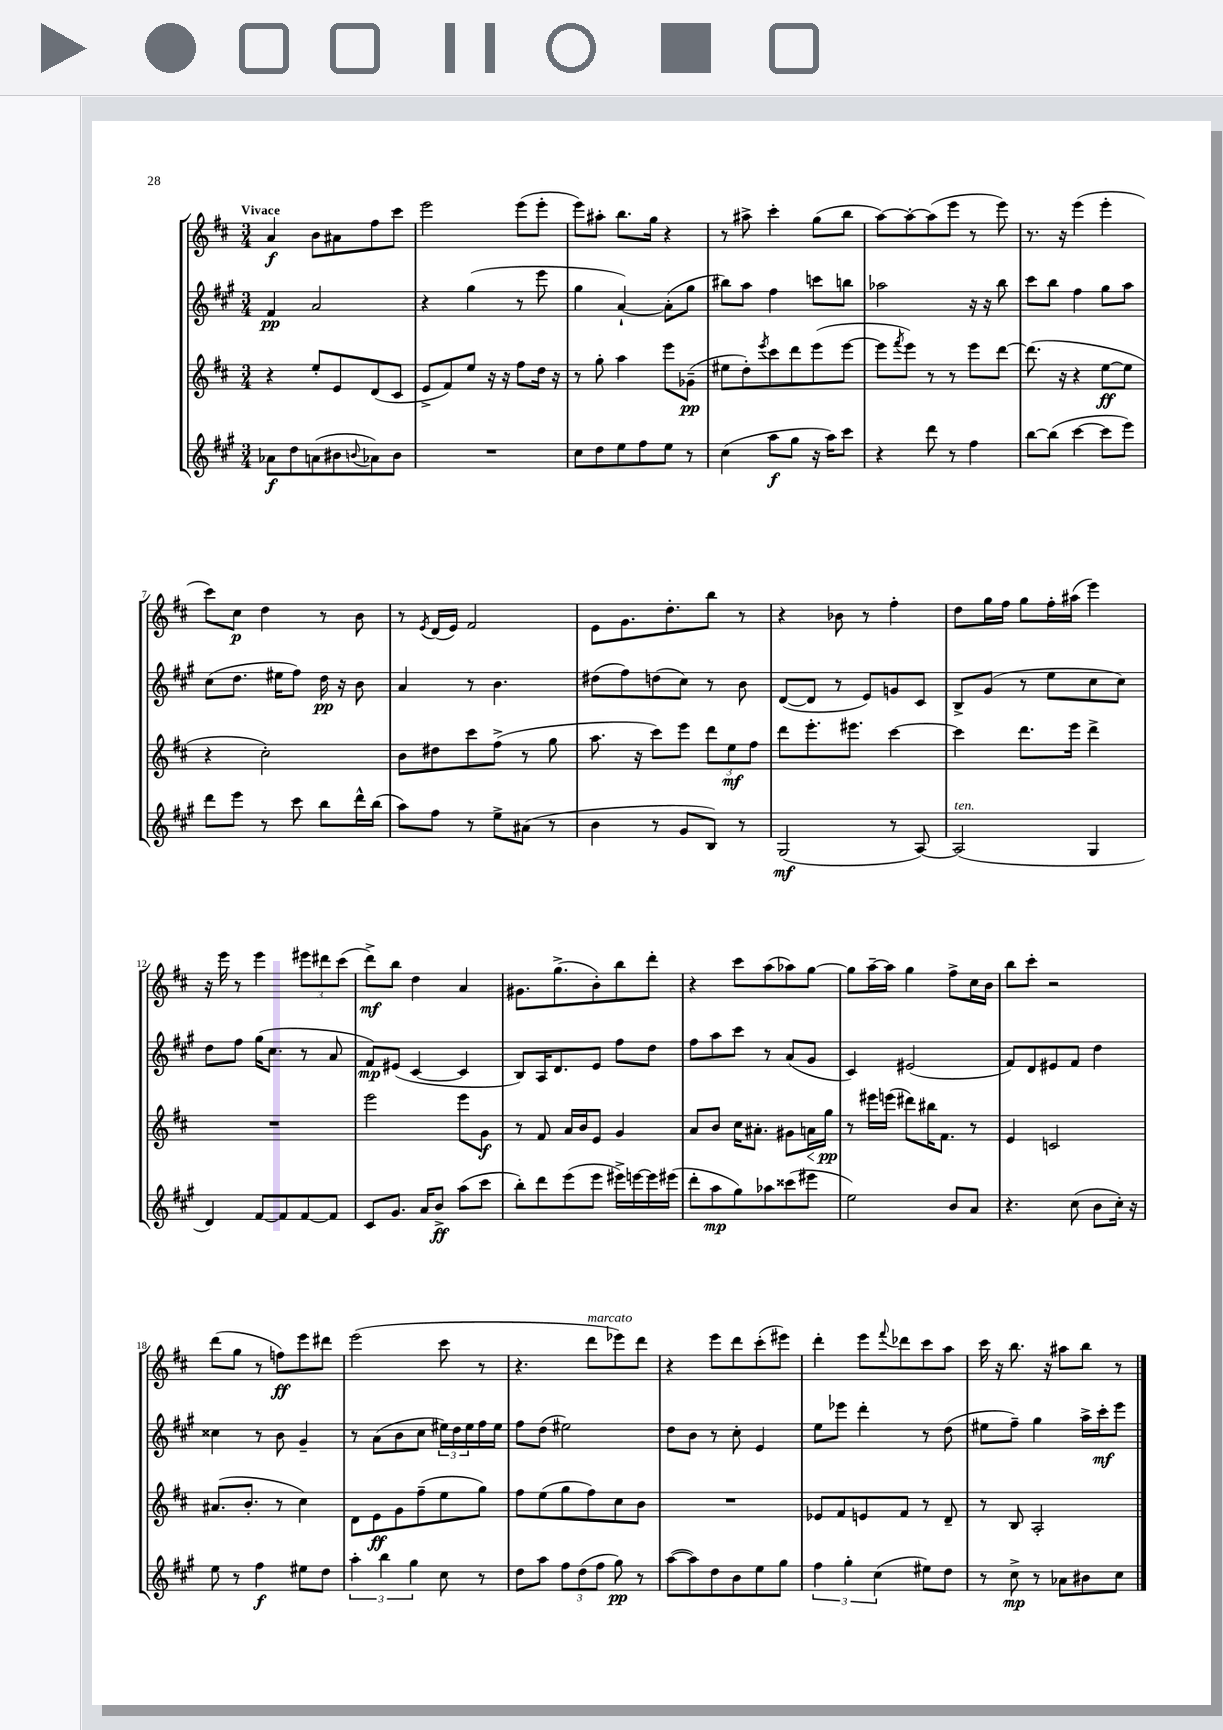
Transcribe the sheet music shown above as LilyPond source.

<<
\new StaffGroup <<
\new Staff = "s0" {
    \clef treble \key d \major \numericTimeSignature \time 3/4 \tempo "Vivace"
    a'4\f b'8 ais'8 fis''8 cis'''8 |
    e'''2 e'''8( e'''8-. |
    e'''8) ais''8-. b''8. g''16 r4 |
    r8 ais''8-> cis'''4-. g''8( b''8 |
    a''8~) a''8~-. a''8( e'''8 r8 e'''8) |
    r8. r16 e'''4( e'''4-. |
    cis'''8) cis''8\p d''4 r8 b'8 |
    r8 \acciaccatura { e'8 } d'16( e'16) fis'2 |
    e'8 g'8. d''8.-. b''8 r8 |
    r4 bes'8 r8 fis''4-. |
    d''8 g''16 fis''16 g''8 fis''16-. ais''16( e'''4) |
    r16 e'''16 r8 e'''4 \tuplet 3/2 { eis'''8 dis'''8 cis'''8( } |
    d'''8->\mf) b''8 d''4 a'4 |
    gis'8. g''8.->( b'8-.) b''8 d'''8-. |
    r4 cis'''8 a''8( aes''8) g''8~ |
    g''8 a''16~-- a''16 g''4 fis''8-> cis''16 b'16 |
    b''8 cis'''8-. r2 |
    d'''8( g''8 r8 f''8\ff) e'''8 dis'''8 |
    e'''2( cis'''8 r8 |
    r4. d'''8^\markup { \italic "marcato" } ees'''8) d'''8 |
    r4 e'''8 d'''8 cis'''8-.( eis'''8) |
    d'''4-. e'''8 \appoggiatura { fis'''8 } des'''8 cis'''8 a''8 |
    cis'''16 r16 b''8. r16 ais''8 b''8 r8 \bar "|." |
}
\new Staff = "s1" {
    \clef treble \key a \major \numericTimeSignature \time 3/4
    fis'4\pp a'2 |
    r4 gis''4( r8 e'''8 |
    gis''4 a'4~-!) a'8-.( gis''8 |
    bis''8) a''8 fis''4 c'''8 b''8 |
    aes''2 r16 r16 b''8 |
    cis'''8 b''8 fis''4 gis''8 a''8 |
    cis''8( d''8. eis''16 fis''8) d''16\pp r16 b'8 |
    a'4 r8 b'4. |
    dis''8( fis''8) d''8( cis''8) r8 b'8 |
    d'8~( d'8 r8 e'8) g'8 cis'8 |
    b8-> gis'8( r8 e''8 cis''8 cis''8) |
    d''8 fis''8 gis''16( cis''8. r8 a'8 |
    fis'8\mp) eis'8( cis'4~ cis'4 |
    b8) a16 d'8. e'8 fis''8 d''8 |
    fis''8 a''8 cis'''8 r8 a'8( gis'8 |
    cis'4) eis'2( |
    fis'8) d'8 eis'8 fis'8 d''4 |
    cisis''4 r8 b'8 gis'4-- |
    r8 a'8( b'8 cis''8 \tuplet 3/2 { eis''16) d''16 eis''16 } fis''16 eis''16 |
    fis''8 d''8( eis''2) |
    d''8 b'8 r8 cis''8-. e'4 |
    e''8 ees'''8 d'''4-. r8 d''8( |
    eis''8 fis''8--) gis''4 a''16-> cis'''16-.\mf e'''8 \bar "|." |
}
\new Staff = "s2" {
    \clef treble \key d \major \numericTimeSignature \time 3/4
    r4 e''8-. e'8 d'8( cis'8 |
    e'8-> fis'8) e''8 r16 r16 fis''8 d''16 r16 |
    r8 g''8-. a''4 e'''8 ges'8--\pp( |
    eis''8 d''8-.) \acciaccatura { e'''8 } cis'''8 d'''8 e'''8( e'''8~ |
    e'''8 \acciaccatura { fis'''8 } e'''8) r8 r8 e'''8 d'''8~ |
    d'''8.( r16 r4 e''8~\ff e''8 |
    r4 cis''2-.) |
    b'8 dis''8 cis'''8 fis''8->( r8 g''8 |
    a''8. r16 cis'''8) e'''8 \tuplet 3/2 { d'''8 e''8\mf fis''8 } |
    d'''8 e'''8.-. eis'''8. cis'''4~ |
    cis'''4 d'''8. e'''16 d'''4-> |
    R2. |
    e'''2 e'''8 g'8\f |
    r8 fis'8 a'16 b'16 e'8 g'4 |
    a'8 b'8 cis''16 ais'8.-. gis'8 a'16\< g''16\pp\! |
    r8 eis'''16 e'''16( dis'''8) bis''16 fis'8. r8 |
    e'4 c'2 |
    ais'8.( b'8.-. r8 cis''4) |
    d'8 e'8\ff g'8 fis''8--( e''8 g''8) |
    fis''8 e''8( g''8 fis''8) cis''8 b'8 |
    R2. |
    ees'8 fis'8 e'8 fis'8 r8 d'8-- |
    r8 b8 a2-. \bar "|." |
}
\new Staff = "s3" {
    \clef treble \key a \major \numericTimeSignature \time 3/4
    aes'8\f d''8 a'8( bis'8 \appoggiatura { b'8 } aes'8) b'8 |
    R2. |
    cis''8 d''8 e''8 fis''8 e''8 r8 |
    cis''4( a''8\f gis''8 r16 a''16) cis'''8 |
    r4 d'''8 r8 fis''4 |
    b''8~ b''8( cis'''4~ cis'''8 e'''8) |
    d'''8 e'''8 r8 cis'''8 b''8 d'''16-^ b''16( |
    a''8) fis''8 r8 e''8-> ais'8( r8 |
    b'4 r8 gis'8 b8) r8 |
    gis2\mf( r8 a8~) |
    a2^\markup { \italic "ten." }( gis4 |
    d'4) fis'8~ fis'8 fis'8~ fis'8 |
    cis'8 gis'8. a'16 b'8->\ff a''8( cis'''8 |
    b''8-.) d'''8 e'''8( e'''8 eis'''16->) e'''16~ e'''16 eis'''16( |
    d'''8-. a''8\mp gis''8) aes''8 cisis'''8( eis'''8 |
    e''2) b'8 a'8 |
    r4. cis''8( b'8 cis''16-.) r16 |
    e''8 r8 fis''4\f eis''8 d''8 |
    \tuplet 3/2 { a''4-. b''4 gis''4 } cis''8 r8 |
    d''8 a''8 \tuplet 3/2 { fis''8 d''8( fis''8 } gis''8\pp) r8 |
    a''8~( a''8) d''8 b'8 e''8 gis''8 |
    \tuplet 3/2 { fis''4 gis''4-. cis''4( } eis''8) d''8 |
    r8 cis''8->\mp r8 aes'8 bis'8 cis''8 \bar "|." |
}
>>
>>
